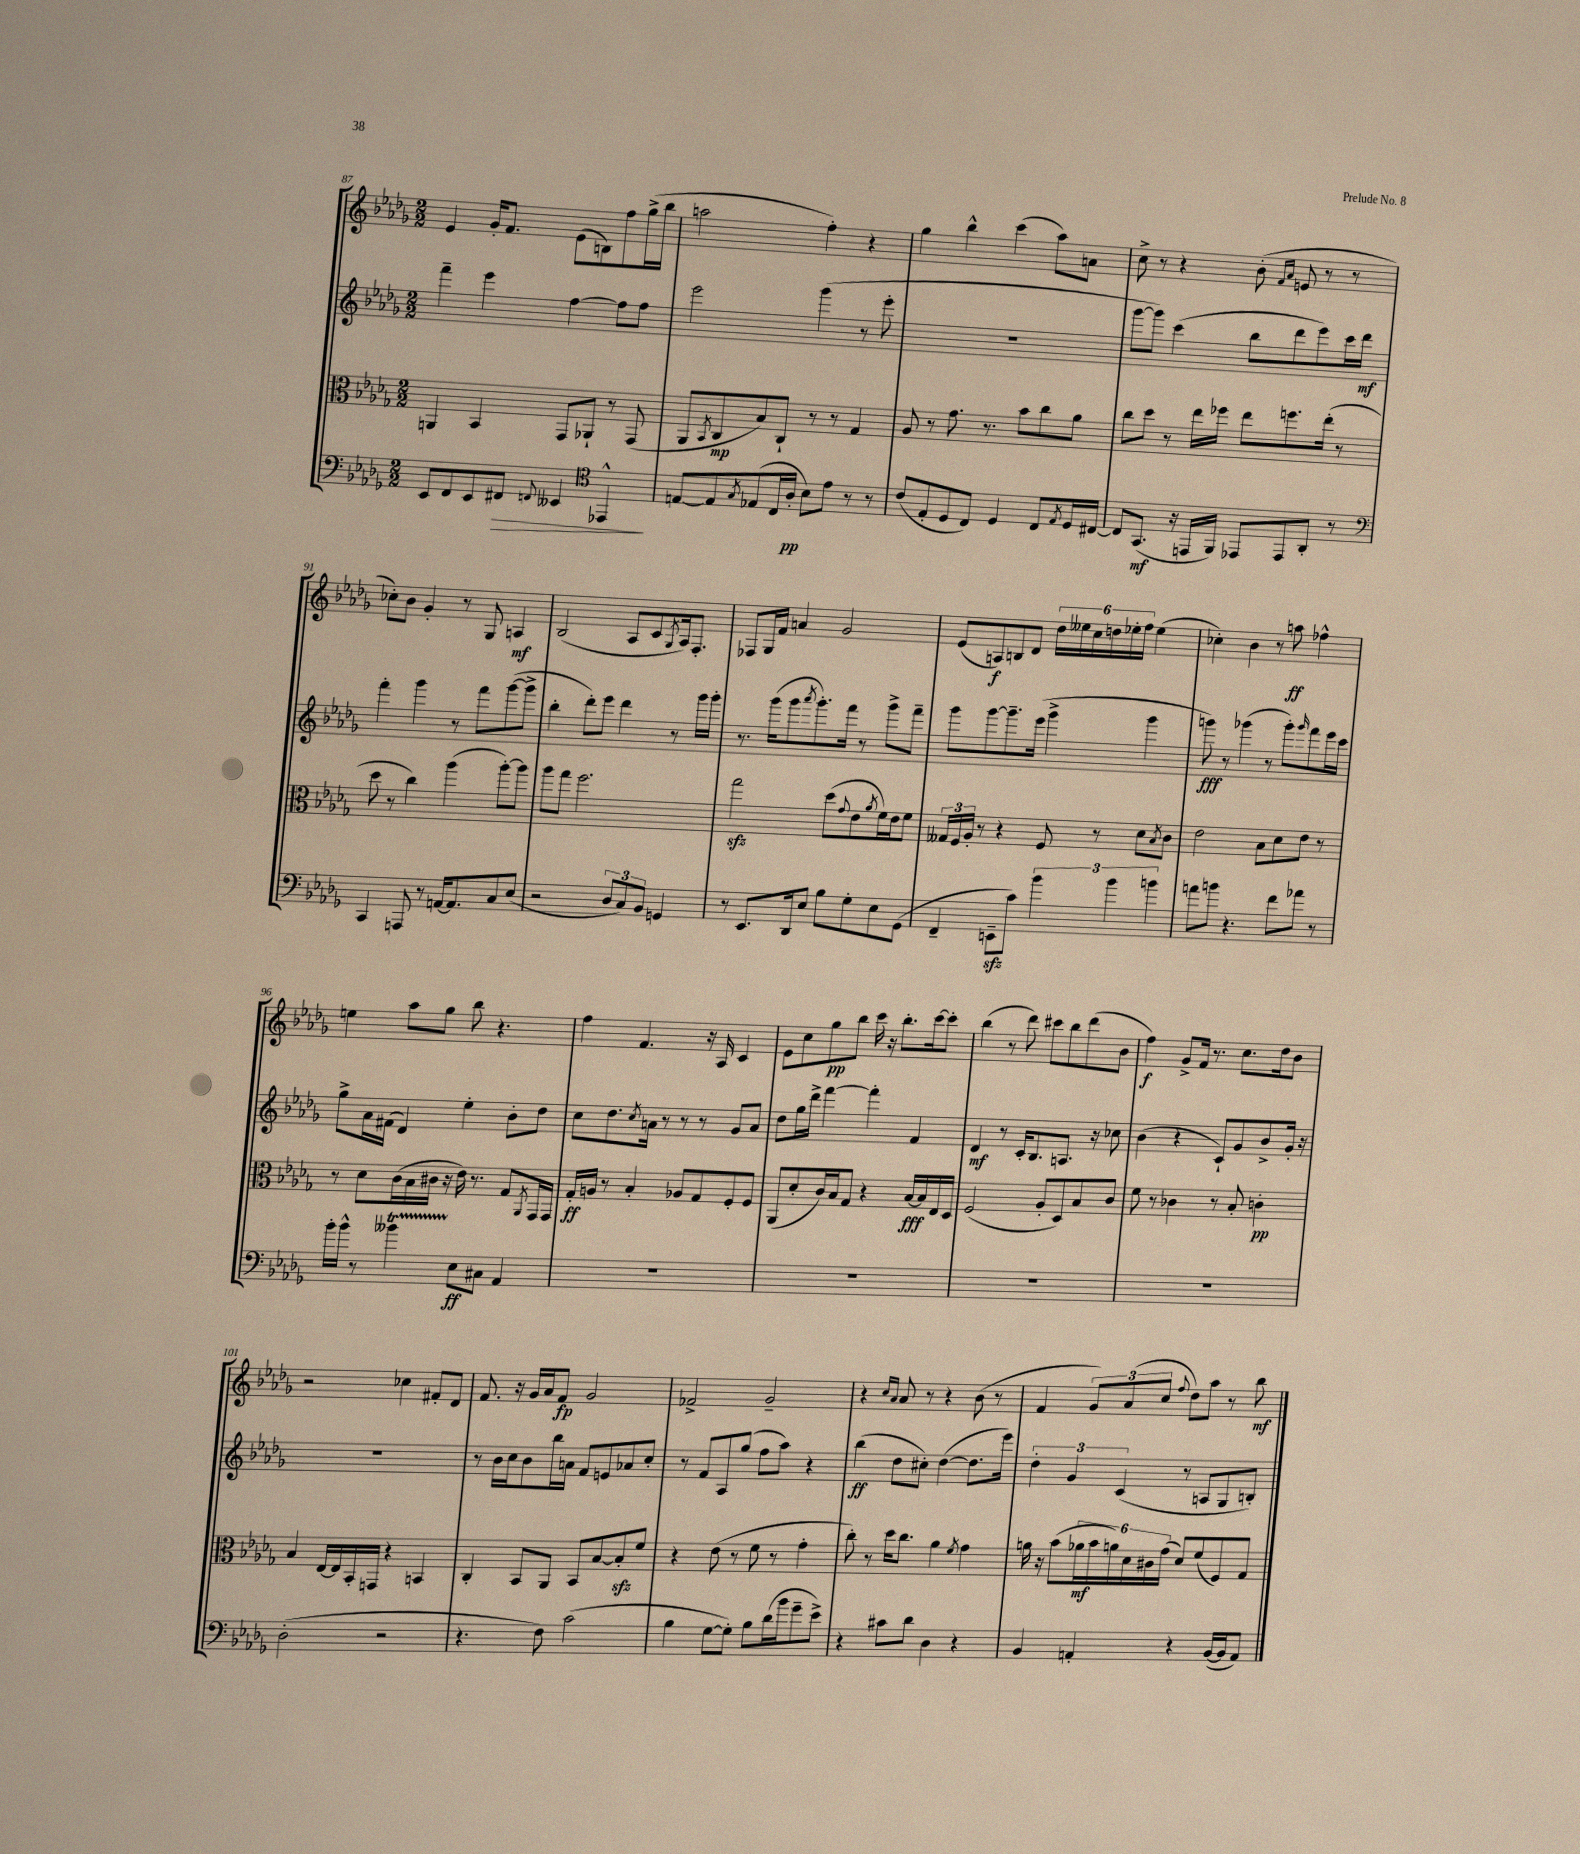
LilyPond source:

<<
\new StaffGroup <<
\new Staff = "s0" {
    \clef treble \key des \major \numericTimeSignature \time 2/2
    ees'4 ges'16-. f'8. ees'8( b8) f''8 ges''16->( bes''16 |
    a''2 f''4-.) r4 |
    ges''4 bes''4-^ c'''4( aes''8) a'8 |
    c''8-> r8 r4 bes'8-.( \grace { f'16 aes'16 } e'8 r8 r8 |
    ces''8-.) bes'8 ges'4-. r8 ges8 a4\mf |
    bes2( aes8 c'8 \acciaccatura { ges8 } aes16) f8.-. |
    fes8 ges16 f'16 a'4 ges'2 |
    ees'8( a8\f) b8 des'8 \tuplet 6/4 { des''16 eeses''16 c''16 d''16 ees''16-. f''16 } ees''4( |
    ces''4-.) bes'4 r8 a''8\ff fes''4-^ |
    e''4 aes''8 ges''8 bes''8 r4. |
    f''4 f'4. r16 aes16 c'4 |
    ees'8 c''8 ges''8\pp bes''8 c'''16 r16 bes''8.-. c'''16~ c'''8-. |
    bes''4( r8 des'''8) cis'''8 bes''8 des'''8( bes'8 |
    f''4\f) ges'8-> f'16 r8. c''8. des''16 bes'8 |
    r2 ces''4 fis'8-. des'8 |
    f'8. r16 ges'16 aes'16 f'8\fp ges'2 |
    fes'2-> ges'2-- |
    r4 \grace { c''16 aes'16 } aes'8 r8 r4 bes'8( r8 |
    f'4 \tuplet 3/2 { ges'8) aes'8( c''8 } \appoggiatura { f''8 } des''8) aes''8 r8 bes''8\mf \bar "|." |
}
\new Staff = "s1" {
    \clef treble \key des \major \numericTimeSignature \time 2/2
    f'''4-- ees'''4 f''4~ f''8 f''8 |
    ees'''2 ges'''4( r8 ees'''8-. |
    R1 |
    ges'''8~ ges'''8) c'''4( bes''8 des'''8 ees'''8) c'''16 des'''16\mf |
    f'''4-. ges'''4 r8 f'''8 ges'''8~( ges'''8-> |
    bes''4-. des'''8-.) ees'''8 des'''4 r8 ges'''16 ges'''16-. |
    r8. ges'''16( ges'''8 \acciaccatura { aes'''8 } ges'''8.-.) f'''16 r8 ges'''8-> f'''8-- |
    ges'''8 ges'''8~ ges'''8.-- ees'''16( ges'''4-> ges'''4 |
    g'''8\fff) r8 ges'''4( r8 ges'''8-.) \grace { ges'''16 } f'''8 ees'''16 c'''16 |
    ges''8-> aes'16 fis'16( des'4) ees''4-. bes'8-. des''8 |
    c''8 des''8. \acciaccatura { c''8 } a'16 r8 r8 r8 ges'8 a'8 |
    des''8 ges''16 des'''16-> f'''4~ f'''4-. f'4 |
    des'4\mf r8 c'16-. bes8. a8. r16 ces''8 |
    bes'4( r4 c'8-!) ges'8 bes'8-> ges'16-. r16 |
    R1 |
    r8 bes'16 c''16 bes'8 bes''16 a'16 f'8 e'8 aes'8 c''8-. |
    r8 f'8 aes8 ges''8( f''8 aes''8) r4 |
    bes''4\ff( des''8 cis''8-.) des''4~( des''8. ees'''16) |
    \tuplet 3/2 { des''4-. ges'4 c'4( } r8 a8 ges8 b8-.) \bar "|." |
}
\new Staff = "s2" {
    \clef alto \key des \major \numericTimeSignature \time 2/2
    a,4 bes,4 ges,8 aes,8-! r8 ges,8( |
    aes,8 \acciaccatura { bes,8 } c8\mp bes8) c8-! r8 r8 ges4 |
    aes8 r8 ges'8. r8. bes'8 c''8 aes'8 |
    c''8 des''8 r8 ees''16 fes''16 ees''8 f''8. ees''16-.( r8 |
    des''8 r8 c''4) aes''4( aes''8~-.) aes''8 |
    aes''8 ges''8 f''2. |
    ges''2\sfz des''8( \appoggiatura { ges'8 } ees'8 \acciaccatura { aes'8 } f'16) ees'16 f'8 |
    \tuplet 3/2 { geses16 f16 aes16-. } r8 r4 f8 r8 des'8 \acciaccatura { bes8 } c'8 |
    ees'2 bes8 des'8 ees'8 r8 |
    r8 des'8 c'16( bes16 cis'16 r16 ees'16) r8. ges8 \acciaccatura { aes,8 } ges,16 ges,16 |
    ges16-.\ff a16 r8 bes4-. aes8 ges8 f8-. f8 |
    aes,8( des'8-. c'16) bes16 ges8 r4 bes16~\fff bes16 ees16 des16 |
    f2( aes8-. des8) bes8 c'8 |
    f'8 r8 ces'4 r8 bes8-. c'4-.\pp |
    bes4 ees16~ ees16 bes,16-. g,16 r4 b,4 |
    c4-. bes,8 aes,8 bes,8 bes8~ bes8-.\sfz f'8 |
    r4 ees'8( r8 f'8 r8 ges'4-. |
    c''8-.) r8 des''16 c''8. aes'4 \acciaccatura { f'8 } ges'4 |
    a'16 r16 bes'8( \tuplet 6/4 { aes'16\mf bes'16 a'16) des'16 cis'16 ges'16( } des'8) f'8( f8) ges8 \bar "|." |
}
\new Staff = "s3" {
    \clef bass \key des \major \numericTimeSignature \time 2/2
    ees,8 f,8 ees,8 fis,8\> \appoggiatura { f,8 } eeses,4 \clef tenor ees,4-^\! |
    e8~ e8 \acciaccatura { ges8 } ees8( c16 aes16-.\pp bes8) ees'8 r8 r8 |
    c'8( ees8-. des8 c8) des4 c8 \acciaccatura { ees8 } des16 cis16~ |
    cis8 ges,8.\mf( r16 e,16 f,16) ees,8 ees,8 aes,8-. r8 |
    \clef bass c,4 a,,8 r8 a,16~ a,8. c8 ees8( |
    r2 \tuplet 3/2 { des8 c8) bes,8 } g,4 |
    r8 ees,8. des,16 ees8 bes8 ges8-. ees8 ges,8( |
    f,4-- e,8--\sfz c'8) \tuplet 3/2 { bes'4 bes'4 b'4 } |
    a'8 b'8 r4. f'8 aes'8 r8 |
    bes'16-. bes'16-^ r8 beses'4\startTrillSpan ees8\stopTrillSpan\ff cis8 aes,4 |
    R1 |
    R1 |
    R1 |
    R1 |
    des2-.( r2 |
    r4. f8) c'2( |
    bes4 ges8~ ges8-.) bes8 des'16( bes'16 ges'8-- ees'8->) |
    r4 cis'8 des'8 des4 r4 |
    bes,4 a,4-. r4 bes,16~( bes,16 a,8) \bar "|." |
}
>>
>>
\layout { \context { \Score currentBarNumber = #87 } }
